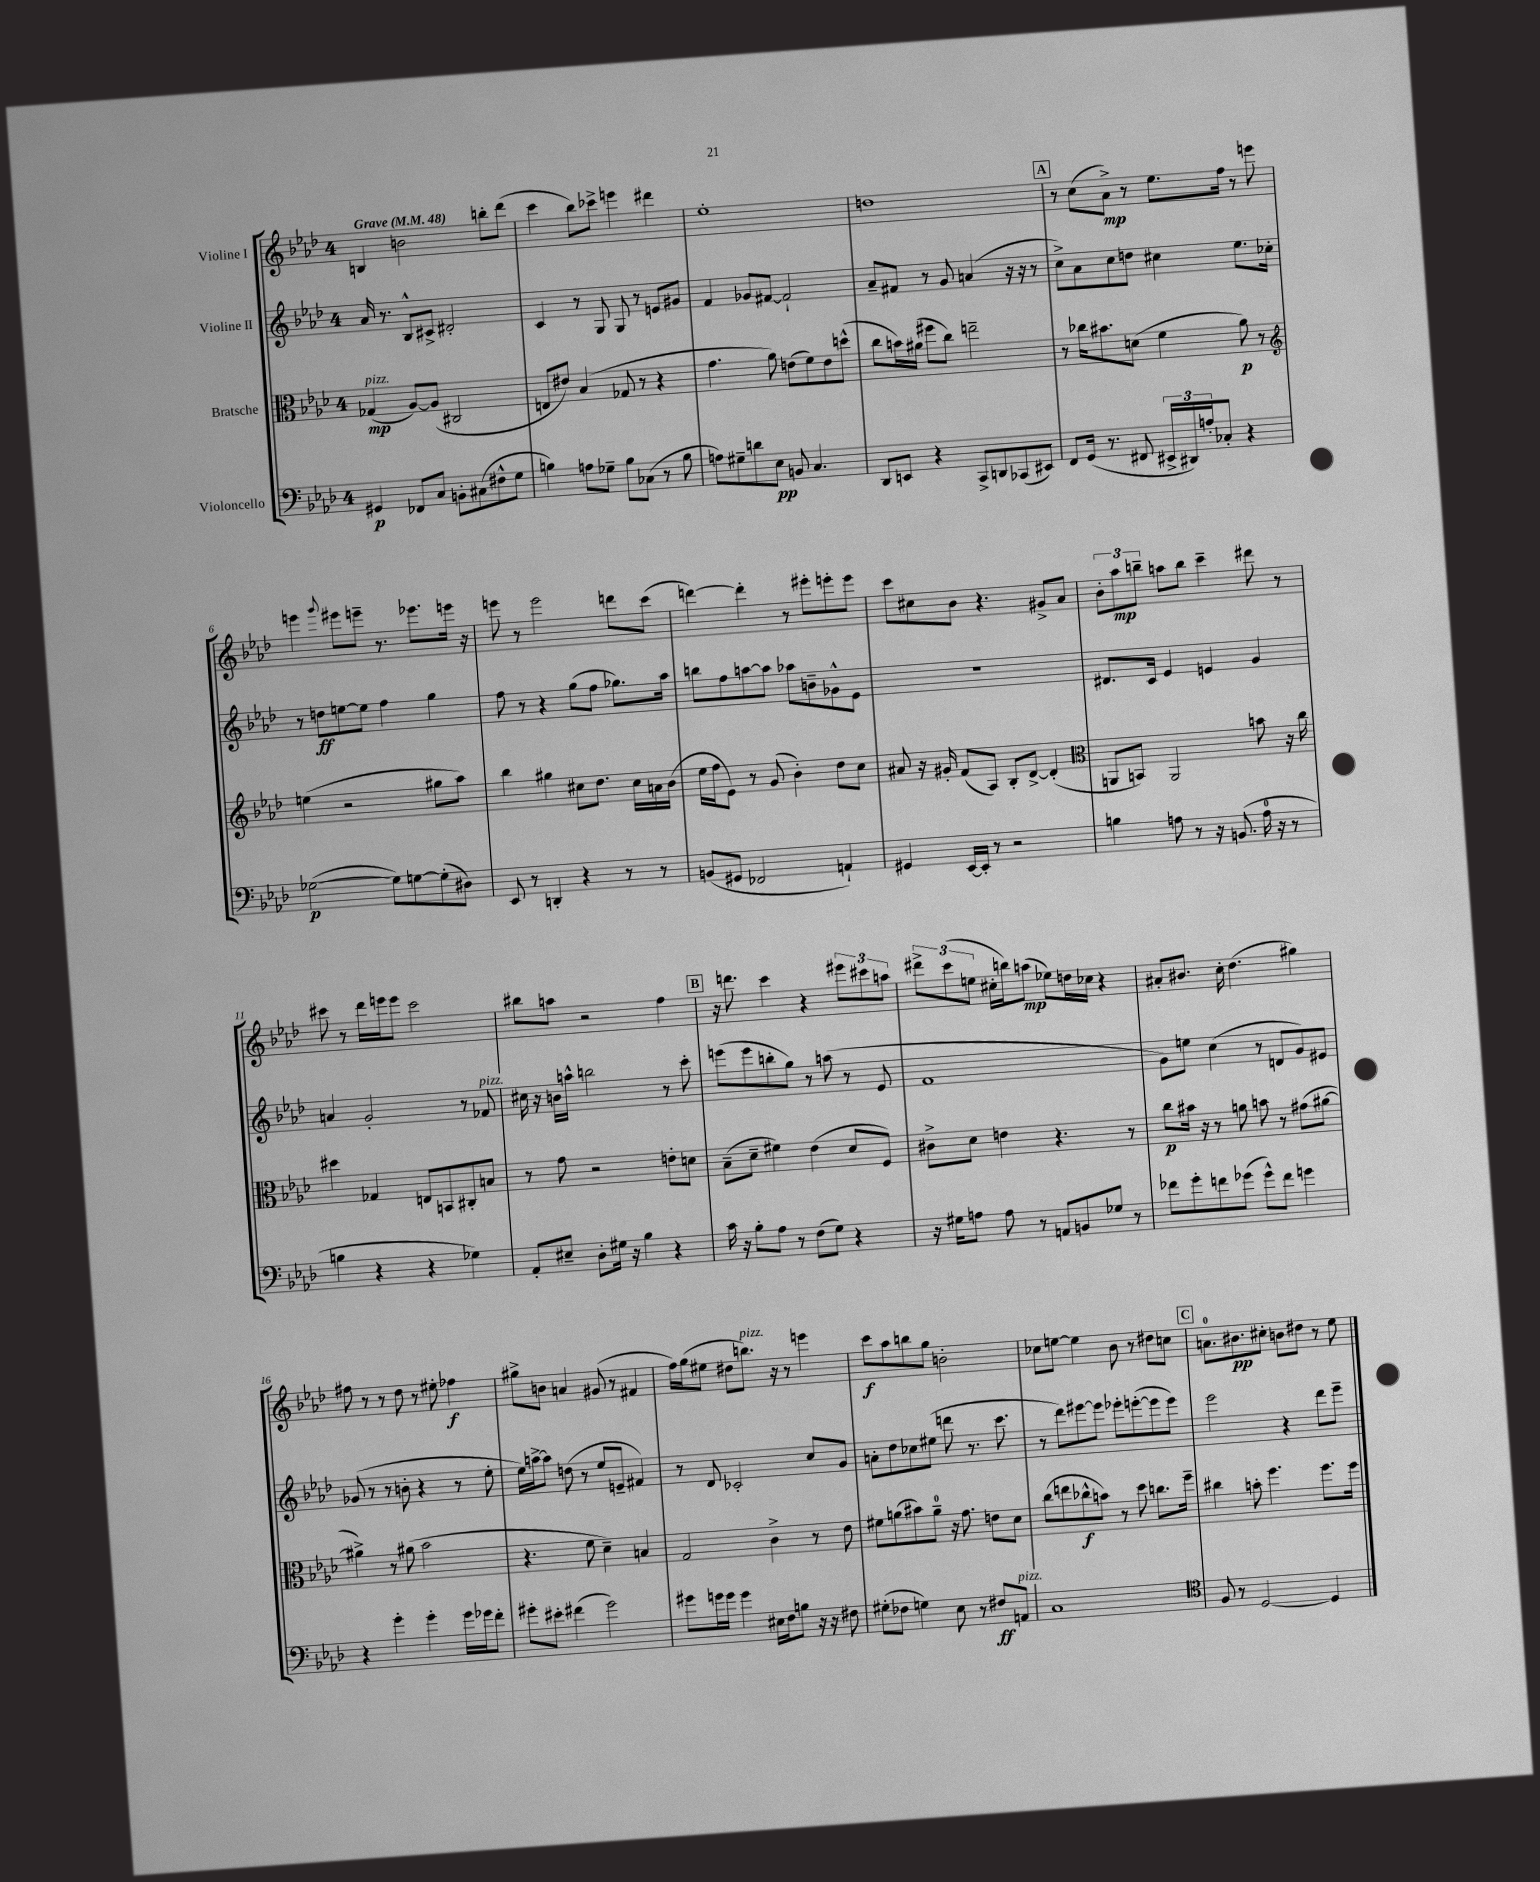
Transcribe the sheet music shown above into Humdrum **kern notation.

**kern	**kern	**kern	**kern
*staff4	*staff3	*staff2	*staff1
*clefF4	*clefC3	*clefG2	*clefG2
*k[b-e-a-d-]	*k[b-e-a-d-]	*k[b-e-a-d-]	*k[b-e-a-d-]
*M4/4	*M4/4	*M4/4	*M4/4
*MM48	*MM48	*MM48	*MM48
4GG#/	(4G-/	16a-/	4B/
.	.	8.r	.
8FF-/L	[8A-/L)	8B-^^/L	2b\
8C/J	(8A-/]J	8c#^/J	.
8BB'\L	2C#/	2d#'/	.
(8C#\	.	.	.
8F#^^\	.	.	8bb'\L
8G\J	.	.	(8ddd-\J
=	=	=	=
4B\)	8E/L	4c/	4ccc\
.	8e#/J)	.	.
8A\L	(4B-/	8r	8bb-\L)
8G-~\J	.	8G/	8ccc-^\J
8B\L	8G-/	8G/	4eee\
(8C-\J	8r	8r	.
8r	4r	8e/L	4ddd#\
8B\	.	8g#/J	.
=	=	=	=
8A\L)	4.g\	4f/	1ee-'
8G#~\	.	.	.
8d\	.	8g-/L	.
8E-\J	8a-\)	[8f#/J	.
8BB/	(8e\L	2f#`/]	.
4.C/	8f\)	.	.
.	8e\	.	.
.	(8dd^^\J	.	.
=	=	=	=
8DD-/L	8cc\L	8a-~/L	1dd
8EE/J	16b\L)	8f#/J	.
.	(16a#\JJ	.	.
4r	8ff#\L	8r	.
.	8cc\J)	8g/	.
8CC^/L	2ee~\	(4a/	.
8DD/	.	.	.
(8CC-/	.	16r	.
.	.	16r	.
8EE#/J)	.	8r	.
=	=	=	=
8FF/L	8r	8cc^\L)	8r
(16GG/Jk	16cc-\LK	8a-\	(8cc\L
8.r	8.b#\	.	.
.	.	8cc\	8a-^\J)
8FF#/	(8d\J	8dd\J	8r
24EE#^/LL	4f\	4cc#\	8.ee-\L
24DD#/)	.	.	.
24A'/J	.	.	.
8C-'/J	.	.	.
.	.	.	16ff\Jk
4r	8a-\)	8.ee-\L	8r
.	8r	.	8eee\
.	.	16cc-'\Jk	.
=	=	=	=
*	*clefG2	*	*
([2G-\	(4ee\	8r	4eee\
.	.	8dd\L	.
.	.	.	8qqggg/
.	2r	[8ee\	8eee#\L
.	.	8ee\]J	8eee~\J
8G-\]L)	.	4ff\	8.r
[8G\	.	.	.
.	.	.	8.eee-\L
(8G'\]	8gg#\L	4gg\	.
8D#\J)	8aa-\J)	.	16eee\Jk
.	.	.	16r
=	=	=	=
8EE-/	4bb-\	8ff\	8eee\
8r	.	8r	8r
4DD'/	4gg#\	4r	2eee\
4r	8cc#\L	(8gg\L	.
.	8.dd-\J	8ff\J	.
8r	.	8.gg-\L)	8ddd\L
.	16cc#\LL	.	.
8r	16a\	.	(8ccc\J
.	(16b-\JJ	16aa-\Jk	.
=	=	=	=
(8BB/L	16ee-\LL	8bb\L	[4ddd\)
.	16ff\J	.	.
8GG#/J	8e-\J)	8ff\	.
2FF-/	8r	[8aa\	4ddd'\]
.	(8g/	8aa\]J	.
.	4b-'\)	8aa-\L	8r
.	.	8b~\	8eee#'\L
4AA`/)	8dd-\L	8g-^^\	8eee'\
.	8cc\J	8e-\J	8eee\J
=	=	=	=
4GG#/	8a#/	1r	8ccc\L
.	16r	.	8cc#\
.	16g#'/	.	.
[16EE-/LL	(8f/L	.	8b-\J
16EE-'/]JJ	.	.	.
8r	8A-/J)	.	4.r
2r	8B-'/L	.	.
.	[8d-^/J	.	.
.	(4d-'/]	.	8g#^/L
.	.	.	8a-/J
=	=	=	=
*	*clefC3	*	*
4B\	8AA/L	8.d#/L	12b-'\L
.	.	.	12aa-\
.	8BB/J)	.	.
.	.	.	12bb~\J
.	.	16c/Jk	.
8A\	2AA/	4e-/	8aa\L
8r	.	.	8bb\J
16r	.	4e/	4ccc~\
(8.BB/	.	.	.
16A\	8b\	4g/	8ddd#\
16r	.	.	.
8r	16r	.	8r
.	16cc\	.	.
=	=	=	=
4B\	4dd#\	4a/	8ccc#\
.	.	.	8r
4r	4G-/	2g'/	16ddd-\LL
.	.	.	16eee\J
.	.	.	8eee\J
4r	8E/L	.	2ccc#\
.	8BB/	.	.
4G-\)	8C#'/	8r	.
.	8B/J	8f-/	.
=	=	=	=
8AA-'/L	8r	16cc#\	8bb#\L
.	.	16r	.
8E#~/J	8g\	16b\LL	8aa\J
.	.	16aa^^\JJ	.
8D-'\L	2r	2bb\	2r
16G#\Jk	.	.	.
16r	.	.	.
4B-\	.	.	.
4r	8e'\L	8r	4ff\
.	8d\J	8ccc'\	.
=	=	=	=
16c\	(8B-~\L	(8eee\L	16r
16r	.	.	8.ddd\
8B-'\L	8d-~\J	8eee\	.
8A-\J	4f#\)	8bb'\	4ccc\
8r	.	8gg\J)	.
(8F\L	(4e-\	8r	4r
8G\J)	.	(8aa\	.
4r	8d-/L	8r	12eee#\L
.	.	.	12ccc#\
.	8F/J)	8e-/	.
.	.	.	12aa\J
=	=	=	=
16r	8c#^\L	1f	12ddd#^\L
16G#\LK	.	.	.
.	.	.	(12ccc\
8A\J	8d-\J	.	.
.	.	.	12ee\J
8A\	4e\	.	16cc#'\LL
.	.	.	16bb\J)
8r	.	.	(8aa\J
8AA/L	4.r	.	8ee-\L)
8BB/	.	.	16dd\L
.	.	.	16cc-\JJ
8G-/J	.	.	4r
8r	8r	.	.
=	=	=	=
8f-\L	8cc\L	8g\L)	8a#'/L
8g'\	16b#\Jk	8ee\J	8.b#/J
.	16r	.	.
8f\	8r	(4cc\	.
.	.	.	16cc'\
(8g-\J	8a\	.	(4.dd-\
8g-^^\L)	8b\	8r	.
8f\J	8r	8d/L	.
4g\	(8g#\L	8g/)	4gg#\)
.	[8a#\J	8e#/J	.
=	=	=	=
4r	4a#^\])	(8g-/	8ff#\
.	.	8r	8r
4g'\	8r	8r	8r
.	(8a#\	8b'\	8dd-\
4g'\	2b-\	4r	8r
.	.	.	8ee#'\
16g\LL	.	8r	4ff-\
16g-\J	.	.	.
8f'\J	.	8ee-'\	.
=	=	=	=
8g#'\L	4.r	16ee-\LL)	8gg#^\L
.	.	[16aa^\J	.
8e#'\J	.	8aa\]J	8b\J
(4f#\	.	(8dd\	4a/
.	8f\	8r	.
2g#\)	4d-~\)	8ee-/L	(8g#/
.	.	8e~/J	8r
.	4B/	4f#/)	4f#/
=	=	=	=
8g#\L	2G/	8r	16ff\LL)
.	.	.	(16gg\J
16g\L	.	8d-/	8ee#\J
16g\JJ	.	.	.
4g\	.	2c-'/	8dd#\L
.	.	.	8.bb\J)
16E#\LL	4c^\	.	.
16F\J	.	.	16r
8B\J	.	.	8r
16r	8r	8cc/L	4eee\
16r	.	.	.
8F#\	8e-\	8g/J	.
=	=	=	=
(8G#'\L	8f#\L	8a'\L	8ccc\L
8F-\J	(8a\	8dd-\	8aa-\
4G\)	8b#\)	8cc-\	8bb\
.	8a~\J	(8ee#\J	8gg\J
8E-\	16r	8ddd\	2b'\
.	8.g\	.	.
8r	.	8.r	.
8F#/L	8e\L	.	.
.	.	8.ccc\	.
8AA/J	8d-\J	.	.
=	=	=	=
1C	(8cc\L	8r	8cc-\L
.	8ee\	8ddd-\L)	[8ee\J
.	8cc-^^\	[8eee#\	4ee\]
.	8b\J)	8eee#\]J	.
.	8r	8eee-'\L	8b-\
.	8dd-\	([8eee'\	8r
.	8.cc\L	8eee\]	8dd#\L
.	.	8eee\J)	8cc\J
.	16ff~\Jk	.	.
=	=	=	=
*clefC4	*	*	*
8F/	4cc#\	2eee-\	8.a\L
8r	.	.	.
.	.	.	8.b#\
[2D-/	8b'\	.	.
.	4.ff\	.	8cc#'\J
.	.	4r	8b\L
.	.	.	8dd#\J
4D-/]	8.ff\L	8ddd-\L	8r
.	.	8eee-~\J	8ee-\
.	16ff\Jk	.	.
==	==	==	==
*-	*-	*-	*-
